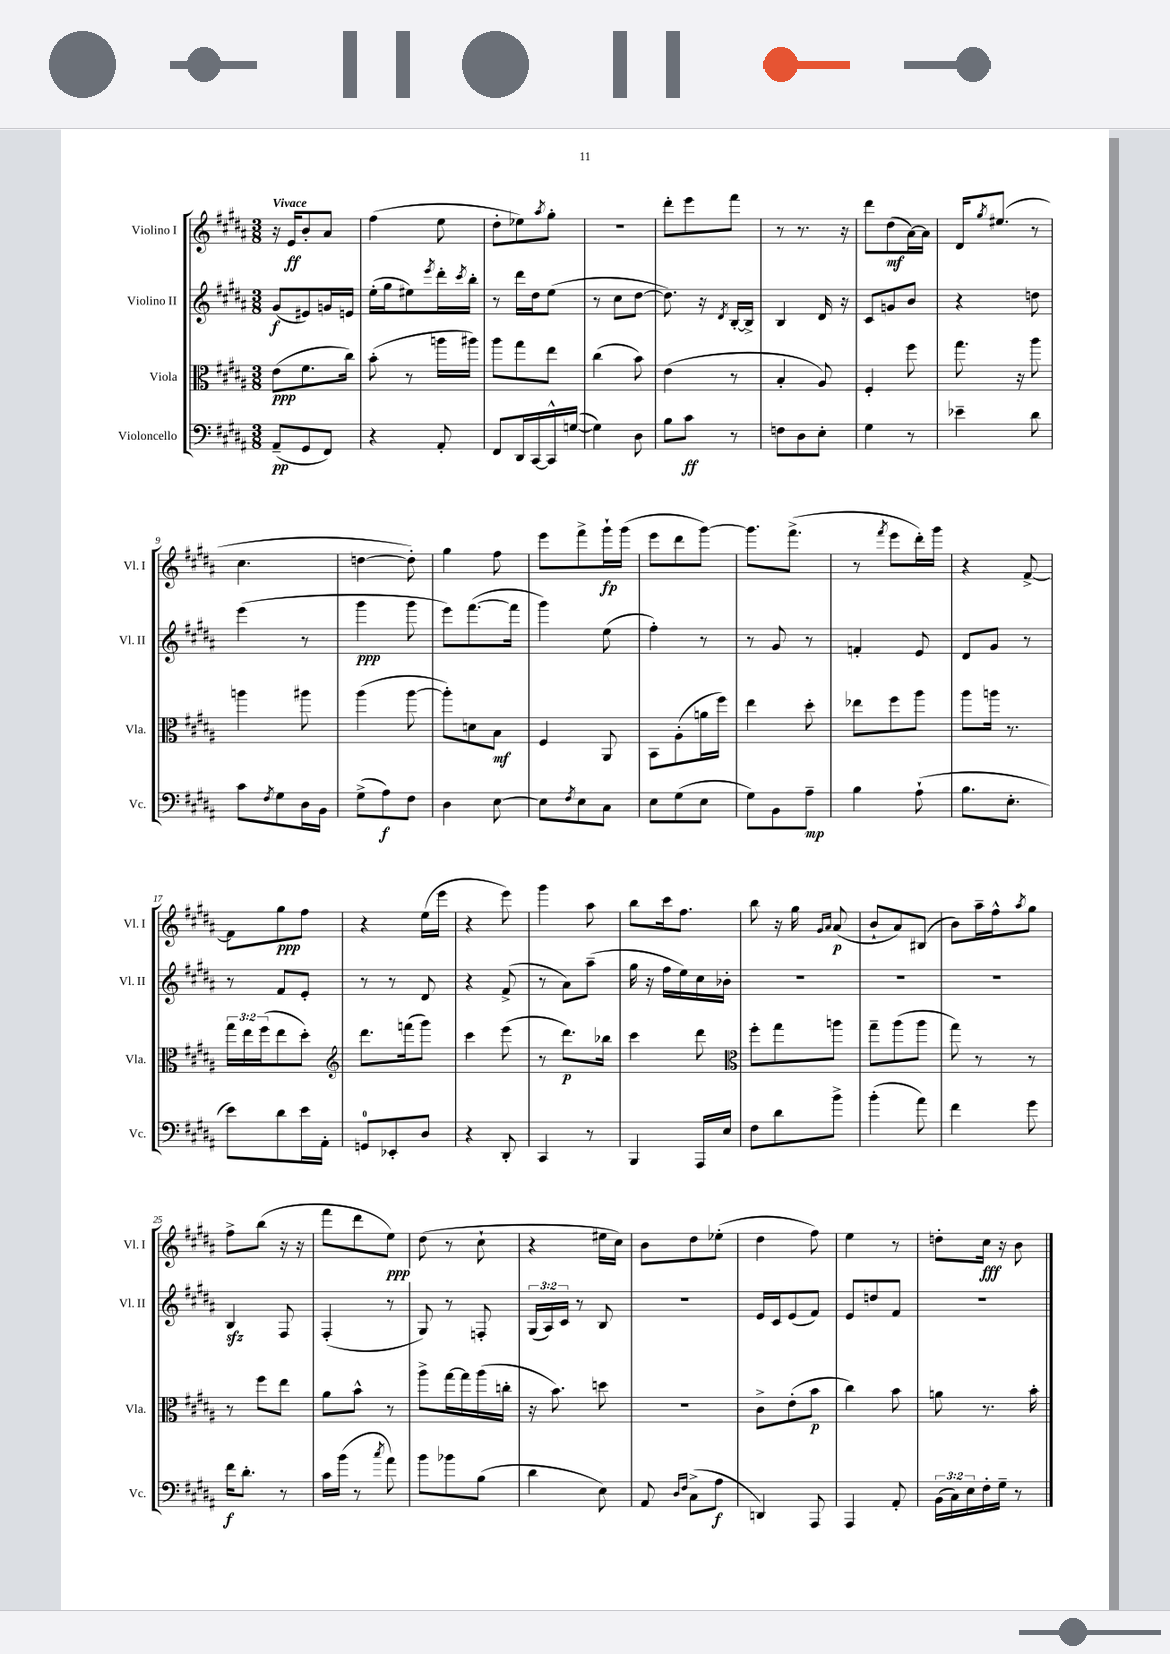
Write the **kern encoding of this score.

**kern	**dynam	**kern	**dynam	**kern	**dynam	**kern	**dynam
*part4	*part4	*part3	*part3	*part2	*part2	*part1	*part1
*staff4	*staff4	*staff3	*staff3	*staff2	*staff2	*staff1	*staff1
*I"Violoncello	*	*I"Viola	*	*I"Violino II	*	*I"Violino I	*
*I'Vc.	*	*I'Vla.	*	*I'Vl. II	*	*I'Vl. I	*
*clefF4	*	*clefC3	*	*clefG2	*	*clefG2	*
*k[f#c#g#d#a#]	*	*k[f#c#g#d#a#]	*	*k[f#c#g#d#a#]	*	*k[f#c#g#d#a#]	*
*M3/8	*	*M3/8	*	*M3/8	*	*M3/8	*
=1	=1	=1	=1	=1	=1	=1	=1
!	!	!	!	!	!	!LO:TX:a:B:t=Vivace	!
(8AA#~/L	pp	(8e\L	ppp	(8g#/L	f	16r	.
.	.	.	.	.	.	16e/KL	ff
8GG#/	.	8.f#\	.	8e#X/)	.	8b'/	.
8FF#/J)	.	.	.	16gn/L	.	8a#/J	.
.	.	16cc#\Jk)	.	16en/JJ	.	.	.
=2	=2	=2	=2	=2	=2	=2	=2
4r	.	(8b'\	.	(16ee'\LL	.	(4ff#\	.
.	.	.	.	16gg#\J	.	.	.
.	.	8r	.	8ee#X\)	.	.	.
.	.	.	.	8qeee/	.	.	.
8AA#'/	.	16aan\LL	.	16ddd#'\L	.	8ee\	.
.	.	.	.	8qccc#/	.	.	.
.	.	16aa#X\JJ)	.	16bb'\JJ	.	.	.
=3	=3	=3	=3	=3	=3	=3	=3
8FF#/L	.	8aa#\L	.	8r	.	8dd#'\L	.
16DD#/L	.	8gg#\	.	16ddd#\LL	.	8ee-X\)	.
[16CC#/	.	.	.	16dd#\J	.	.	.
.	.	.	.	.	.	8qaa#/	.
16CC#^^/]	.	8ee\J	.	(8ee\J	.	8gg#'\J	.
([16Gn/JJ	.	.	.	.	.	.	.
=4	=4	=4	=4	=4	=4	=4	=4
4G\])	.	(4cc#\	.	8r	.	4.r	.
.	.	.	.	8cc#\L	.	.	.
8D#\	.	8b\)	.	[8dd#\J	.	.	.
=5	=5	=5	=5	=5	=5	=5	=5
8B\L	.	(4e\	.	8.dd#\])	.	8ddd#'\L	.
8c#\J	ff	.	.	.	.	8eee\	.
.	.	.	.	16r	.	.	.
.	.	.	.	8qd#/	.	.	.
8r	.	8r	.	[16B'/LL	.	8fff#\J	.
.	.	.	.	16B^/JJ]	.	.	.
=6	=6	=6	=6	=6	=6	=6	=6
8Fn\L	.	4B'/	.	4B/	.	8r	.
8D#\	.	.	.	.	.	8.r	.
8E'\J	.	8A#/)	.	16d#/	.	.	.
.	.	.	.	16r	.	16r	.
=7	=7	=7	=7	=7	=7	=7	=7
4G#\	.	4F#'/	.	8c#/L	.	8ddd#\L	.
.	.	.	.	8gn/	.	(8dd#\	mf
8r	.	8ff#\	.	8b/J	.	[16a#\L)	.
.	.	.	.	.	.	16a#\JJ]	.
=8	=8	=8	=8	=8	=8	=8	=8
4e-X~\	.	8.gg#\	.	4r	.	16d#/KL	.
.	.	.	.	.	.	8qgg#/	.
.	.	.	.	.	.	(8.ee#X/J	.
.	.	16r	.	.	.	.	.
8d#\	.	8aa#\	.	8ddn\	.	8r	.
!!LO:LB:g=z
=9	=9	=9	=9	=9	=9	=9	=9
8c#\L	.	4aan\	.	(4eee\	.	4.cc#\	.
8qF#/	.	.	.	.	.	.	.
8G#\	.	.	.	.	.	.	.
16D#\L	.	8aa#X\	.	8r	.	.	.
16BB\JJ	.	.	.	.	.	.	.
=10	=10	=10	=10	=10	=10	=10	=10
(8G#^\L	.	(4aa#\	.	4ggg#\	ppp	[4ddn\	.
8A#\)	f	.	.	.	.	.	.
8F#\J	.	[8aa#\	.	8ggg#\	.	8dd'\])	.
=11	=11	=11	=11	=11	=11	=11	=11
4D#\	.	8aa#'\L])	.	8eee\L)	.	4gg#\	.
.	.	8dn\	.	([8.fff#\	.	.	.
[8E\	.	8B\J	mf	.	.	8ff#\	.
.	.	.	.	16fff#\Jk]	.	.	.
=12	=12	=12	=12	=12	=12	=12	=12
8E\L]	.	4F#/	.	4ggg#\)	.	8eee\L	.
8qF#/	.	.	.	.	.	.	.
8E\	.	.	.	.	.	8fff#^\	.
8C#\J	.	8AA#/	.	(8ee\	.	16ggg#`\L	fp
.	.	.	.	.	.	(16ggg#\JJ	.
=13	=13	=13	=13	=13	=13	=13	=13
8E\L	.	8BB\L	.	4ff#'\)	.	8eee\L	.
(8G#\	.	(8A#'\	.	.	.	8ddd#\	.
8E\J	.	16an\L	.	8r	.	[8ggg#\J)	.
.	.	16ff#\JJ)	.	.	.	.	.
=14	=14	=14	=14	=14	=14	=14	=14
8G#\L)	.	4ee\	.	8r	.	8.ggg#\L]	.
8BB\	.	.	.	8g#/	.	.	.
.	.	.	.	.	.	(8.fff#^\J	.
8A#~\J	mp	8dd#'\	.	8r	.	.	.
=15	=15	=15	=15	=15	=15	=15	=15
4B\	.	8ee-X\L	.	4fn'/	.	8r	.
.	.	.	.	.	.	8qfff#/	.
.	.	8ff#\	.	.	.	8eee\L	.
(8A#`\	.	8aa#\J	.	8e/	.	16ddd#'\L)	.
.	.	.	.	.	.	16ggg#\JJ	.
=16	=16	=16	=16	=16	=16	=16	=16
8.B\L	.	8aa#\L	.	8d#/L	.	4r	.
.	.	16aan\Jk	.	8g#/J	.	.	.
8.E'\J	.	8.r	.	.	.	.	.
.	.	.	.	8r	.	[8f#^/	.
!!LO:LB:g=z
=17	=17	=17	=17	=17	=17	=17	=17
8e\L)	.	24gg#\LL	.	8r	.	8f#\L]	.
.	.	24ee\	.	.	.	.	.
.	.	(24ff#\J	.	.	.	.	.
8d#\	.	8ee\	.	8f#/L	.	8gg#\	ppp
16e\L	.	8dd#'\J)	.	8e'/J	.	8ff#\J	.
16AA#'\JJ	.	.	.	.	.	.	.
=18	=18	=18	=18	=18	=18	=18	=18
*	*	*clefG2	*	*	*	*	*
8GGn/L	.	8.ddd#\L	.	8r	.	4r	.
8EE-X'/	.	.	.	8r	.	.	.
.	.	(16fffn\k	.	.	.	.	.
8D#/J	.	8ggg#\J)	.	8d#/	.	(16ee\LL	.
.	.	.	.	.	.	16eee\JJ	.
=19	=19	=19	=19	=19	=19	=19	=19
4r	.	4ccc#\	.	4r	.	4r	.
8DD#'/	.	(8eee\	.	(8f#^/	.	8eee\)	.
=20	=20	=20	=20	=20	=20	=20	=20
4CC#/	.	8r	.	8r	.	4ggg#\	.
.	.	8.ddd#\L)	p	8a#\L)	.	.	.
8r	.	.	.	(8aa#~\J	.	8aa#\	.
.	.	16bb-X\Jk	.	.	.	.	.
=21	=21	=21	=21	=21	=21	=21	=21
4BBB/	.	4ccc#\	.	16gg#\	.	8bb\L	.
.	.	.	.	16r	.	.	.
.	.	.	.	16ff#\LL	.	16ccc#\k	.
.	.	.	.	16ee\)	.	8.ff#\J	.
16AAA#/LL	.	8ddd#\	.	16cc#\	.	.	.
16E/JJ	.	.	.	16b-X'\JJ	.	.	.
=22	=22	=22	=22	=22	=22	=22	=22
*	*	*clefC3	*	*	*	*	*
8F#\L	.	8ff#'\L	.	4.r	.	8bb\	.
8d#\	.	8gg#\	.	.	.	16r	.
.	.	.	.	.	.	16gg#\	.
.	.	.	.	.	.	16qqg#/LL	.
.	.	.	.	.	.	16qqa#/JJ	.
8b^\J	.	8aan\J	.	.	.	(8a#/	p
=23	=23	=23	=23	=23	=23	=23	=23
(4b'\	.	8gg#~\L	.	4.r	.	8b`/L	.
.	.	(8aa#\	.	.	.	8a#/)	.
8a#\)	.	8aa#\J	.	.	.	(8B#X/J	.
=24	=24	=24	=24	=24	=24	=24	=24
4f#\	.	8gg#\)	.	4.r	.	8b\L)	.
.	.	8r	.	.	.	16aa#~\L	.
.	.	.	.	.	.	16ff#^^\J	.
.	.	.	.	.	.	8qaa#/	.
8g#\	.	8r	.	.	.	8gg#\J	.
!!LO:LB:g=z
=25	=25	=25	=25	=25	=25	=25	=25
16f#\KL	f	8r	.	4Bzz/	.	8ff#^\L	.
8.d#'\J	.	.	.	.	.	.	.
.	.	8ff#\L	.	.	.	(8bb\J	.
8r	.	8ee\J	.	8F#/	.	16r	.
.	.	.	.	.	.	16r	.
=26	=26	=26	=26	=26	=26	=26	=26
16c#\LL	.	8a#\L	.	(4F#'/	.	8fff#\L	.
(16b\JJ	.	.	.	.	.	.	.
8r	.	8b^^\J	.	.	.	8ddd#\	.
8qcc#/	.	.	.	.	.	.	.
8a#\)	.	8r	.	8r	.	8ee\J)	ppp
=27	=27	=27	=27	=27	=27	=27	=27
8b\L	.	8aa#^\L	.	8G#/)	.	(8dd#\	.
8b-X\	.	[16gg#\L	.	8r	.	8r	.
.	.	16gg#\]	.	.	.	.	.
(8B\J	.	(16aa#\	.	8Fn'/	.	8cc#`\	.
.	.	16ccn'\JJ	.	.	.	.	.
=28	=28	=28	=28	=28	=28	=28	=28
4d#\	.	16r	.	(24G#/LL	.	4r	.
.	.	.	.	24A#/)	.	.	.
.	.	8.b\)	.	.	.	.	.
.	.	.	.	24c#/JJ	.	.	.
.	.	.	.	8r	.	.	.
8E\)	.	8ddn\	.	8B/	.	16ee#X\LL	.
.	.	.	.	.	.	16cc#\JJ)	.
=29	=29	=29	=29	=29	=29	=29	=29
8AA#/	.	4.r	.	4.r	.	8b\L	.
16qqD#/LL	.	.	.	.	.	.	.
16qqF#/JJ	.	.	.	.	.	.	.
(8C#^\L	.	.	.	.	.	8dd#\	.
8A#\J	f	.	.	.	.	(8ee-X'\J	.
=30	=30	=30	=30	=30	=30	=30	=30
4DDn/)	.	8c#^\L	.	16e/LL	.	4dd#\	.
.	.	.	.	16c#/J	.	.	.
.	.	(8e'\	.	(8e/	.	.	.
8AAA#/	.	8b\J	p	8f#/J)	.	8ff#\)	.
=31	=31	=31	=31	=31	=31	=31	=31
4AAA#/	.	4cc#\)	.	8e/L	.	4ee\	.
.	.	.	.	8ddn/	.	.	.
8AA#'/	.	8b\	.	8f#/J	.	8r	.
=32	=32	=32	=32	=32	=32	=32	=32
(24BB\LL	.	8an\	.	4.r	.	8ddn'\L	.
24C#\)	.	.	.	.	.	.	.
24E\	.	.	.	.	.	.	.
16F#'\	.	8.r	.	.	.	16cc#\Jk	fff
16G#~\JJ	.	.	.	.	.	16r	.
8r	.	.	.	.	.	8b\	.
.	.	16b'\	.	.	.	.	.
==	==	==	==	==	==	==	==
*-	*-	*-	*-	*-	*-	*-	*-
